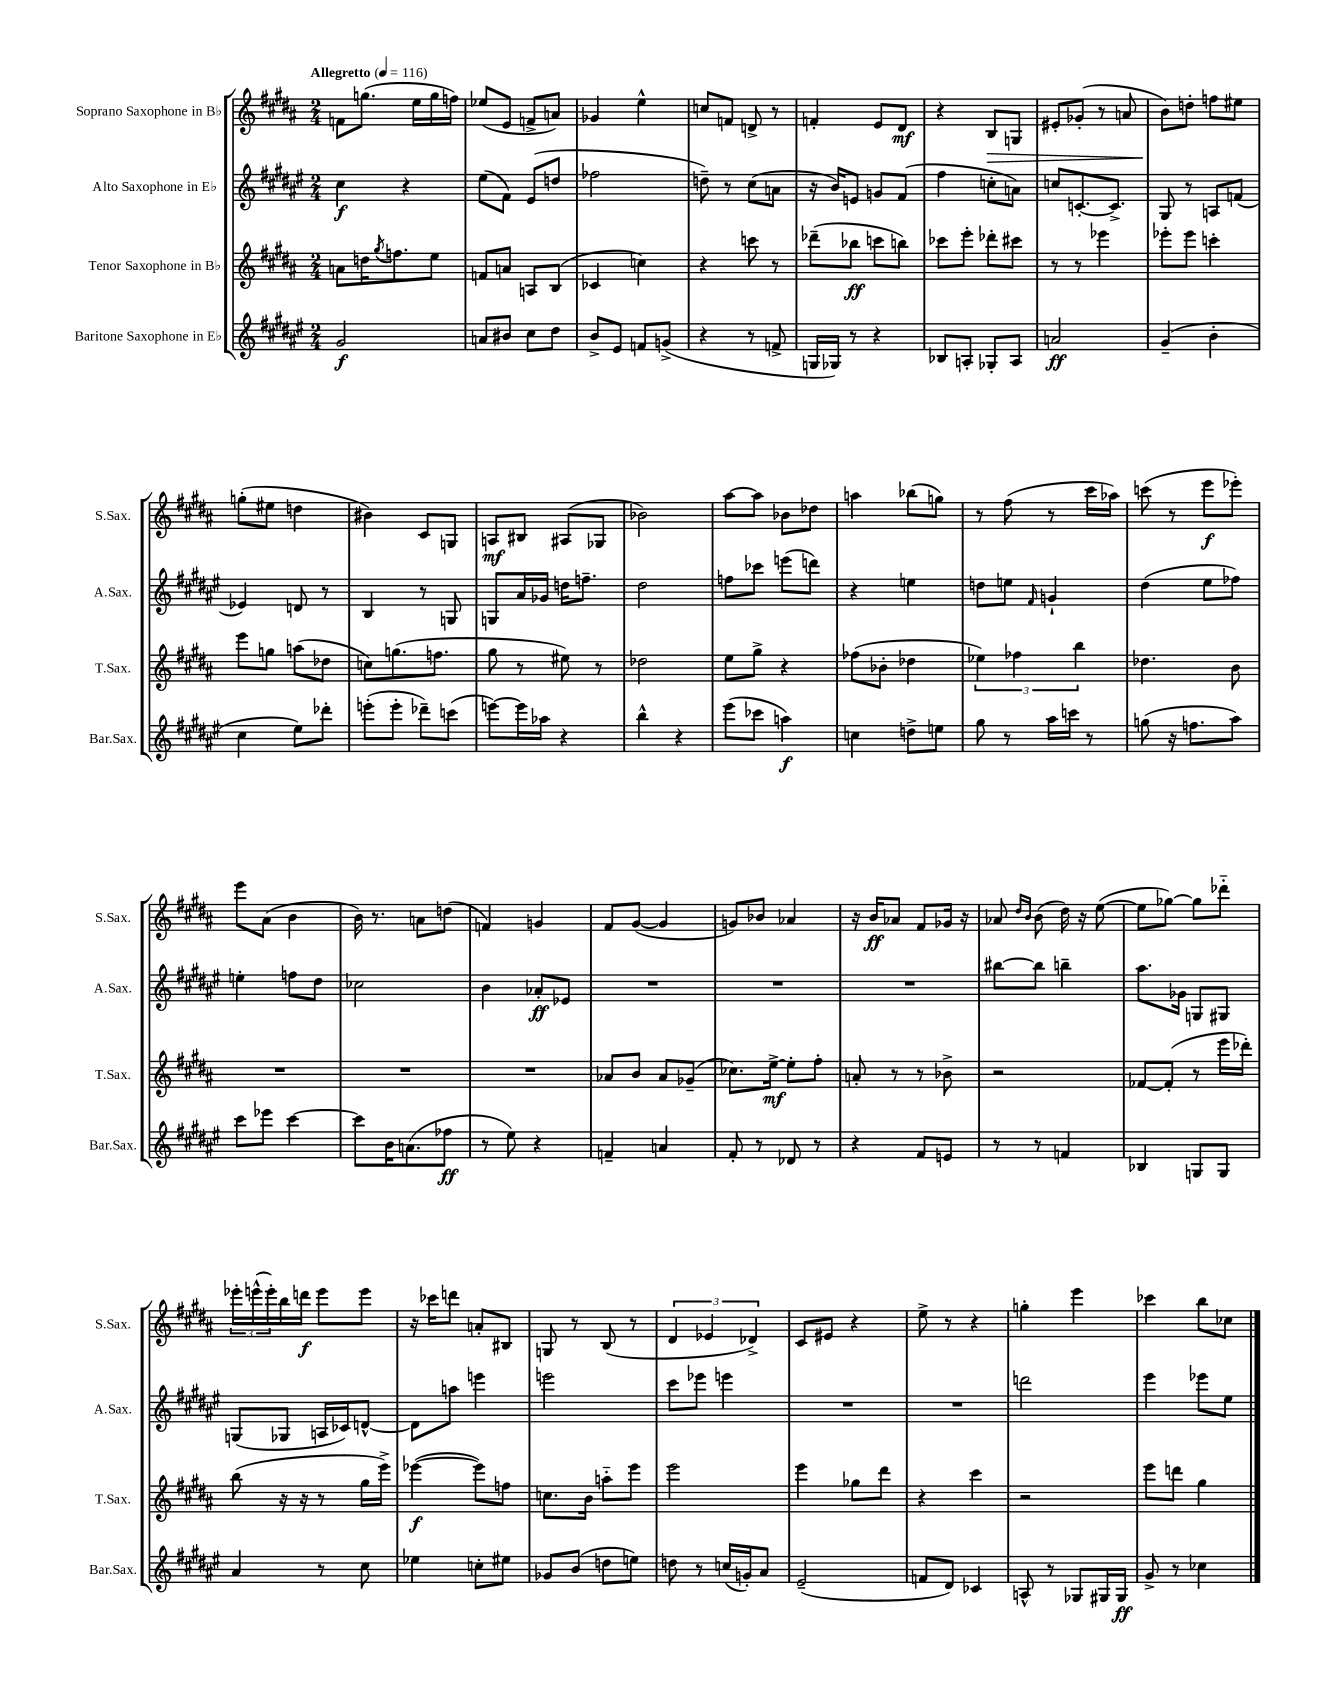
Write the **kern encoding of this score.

**kern	**kern	**kern	**kern
*staff4	*staff3	*staff2	*staff1
*clefG2	*clefG2	*clefG2	*clefG2
*k[f#c#g#d#a#e#]	*k[f#c#g#d#a#]	*k[f#c#g#d#a#e#]	*k[f#c#g#d#a#]
*M2/4	*M2/4	*M2/4	*M2/4
*MM116	*MM116	*MM116	*MM116
2g#/	8a\L	4cc#\	8f\L
.	16dd\K	.	(8.gg\J
.	8qgg#/	.	.
.	8.ff\	.	.
.	.	4r	.
.	.	.	16ee\LL
.	8ee\J	.	16gg\
.	.	.	16ff\JJ)
=	=	=	=
8a/L	8f/L	(8ee#\L	(8ee-/L
8b#/J	8a/J	8f#\J)	8e/J
8cc#\L	8A/L	(8e#/L	8f^/L
8dd#\J	(8B/J	8dd/J	8a/J)
=	=	=	=
8b^/L	4c-/	2ff-\	4g-/
8e#/J	.	.	.
8f/L	4cc\)	.	4ee^^\
(8g^/J	.	.	.
=	=	=	=
4r	4r	8dd~\)	8cc/L
.	.	8r	8f/J
8r	8ccc\	(8cc#\L	8d^/
8f^/	8r	8a\J	8r
=	=	=	=
16G/LL	(8ddd-~\L	16r	4f'/
16G-/JJ)	.	16b/LK)	.
8r	8bb-\J	8e/J	.
4r	8ccc\L	8g/L	8e/L
.	8bb\J)	(8f#/J	8d#/J
=	=	=	=
8B-/L	8ccc-\L	4ff#\	4r
8A'/J	8eee'\J	.	.
8G-'/L	8ddd-'\L	8cc'\L	8B/L
8A/J	8ccc#\J	8a\J)	8G/J
=	=	=	=
2a/	8r	8cc/L	8e#'/L
.	8r	[8.c'/	(8g-'/J
.	4eee-\	.	8r
.	.	8.c^/]J	.
.	.	.	8a/
=	=	=	=
(4g#~/	8eee-'\L	8G#/	8b\L)
.	8eee-\J	8r	8dd'\J
4b'\	4ccc'\	8A/L	8ff\L
.	.	(8f/J	8ee#\J
=	=	=	=
4cc#\	8eee\L	4e-/)	(8gg'\L
.	8gg\J	.	8ee#\J
8ee#\L)	(8aa\L	8d/	4dd\
8ddd-'\J	8dd-\J	8r	.
=	=	=	=
(8eee'\L	8cc\L)	4B/	4b#\)
8eee'\J	(8.gg\	.	.
8ddd-~\L)	.	8r	8c#/L
.	8.ff\J	.	.
(8ccc\J	.	8G/	8G/J
=	=	=	=
[8eee\L)	8gg#\	8G/L	8A/L
16eee\]L	8r	16a#/L	8B#/J
16aa-\JJ	.	16g-/JJ	.
4r	8ee#\)	16dd\LK	(8A#/L
.	.	8.ff~\J	.
.	8r	.	8G-/J
=	=	=	=
4bb^^\	2dd-\	2dd#\	2b-\)
4r	.	.	.
=	=	=	=
(8eee#\L	8ee\L	8ff\L	[8aa#\L
8ccc-\J	8gg#^\J	8ccc-\J	8aa#\]J
4aa\)	4r	(8eee\L	8b-\L
.	.	8ddd\J)	8dd-\J
=	=	=	=
4cc\	(8ff-\L	4r	4aa\
.	8b-'\J	.	.
8dd^\L	4dd-\	4ee\	(8bb-\L
8ee\J	.	.	8gg\J)
=	=	=	=
8gg#\	6ee-\)	8dd\L	8r
8r	.	8ee\J	(8ff#\
.	6ff-\	.	.
.	.	16qqf#/	.
16aa#\LL	.	4g`/	8r
16ccc\JJ	.	.	.
.	6bb\	.	.
8r	.	.	16ccc#\LL
.	.	.	16aa-\JJ)
=	=	=	=
(8gg\	4.dd-\	(4dd#\	(8ccc\
16r	.	.	8r
8.ff\L	.	.	.
.	.	8ee#\L	8eee\L
8aa#\J)	8b\	8ff-\J)	8eee-'\J)
=	=	=	=
8ccc#\L	2r	4ee'\	8eee\L
8eee-\J	.	.	(8a#\J
[4ccc#\	.	8ff\L	4b\
.	.	8dd#\J	.
=	=	=	=
8ccc#\]L	2r	2cc-\	16b\)
.	.	.	8.r
16b\K	.	.	.
(8.a\	.	.	.
.	.	.	8a\L
8ff-\J	.	.	(8dd\J
=	=	=	=
8r	2r	4b\	4f/)
8ee#\)	.	.	.
4r	.	8a-'/L	4g/
.	.	8e-/J	.
=	=	=	=
4f~/	8a-/L	2r	8f#/L
.	8b/J	.	([8g#/J
4a/	8a-/L	.	4g#/]
.	(8g-~/J	.	.
=	=	=	=
8f#'/	8.cc-\L)	2r	8g/L)
8r	.	.	8b-/J
.	[16ee^\Jk	.	.
8d-/	8ee'\]L	.	4a-/
8r	8ff#'\J	.	.
=	=	=	=
4r	8a'/	2r	16r
.	.	.	16b/LK
.	8r	.	8a-/J
8f#/L	8r	.	8f#/L
8e/J	8b-^\	.	16g-/Jk
.	.	.	16r
=	=	=	=
8r	2r	[8bb#\L	8a-/
.	.	.	16qqdd#/LL
.	.	.	16qqb/JJ
8r	.	8bb#\]J	(8b\
4f/	.	4bb~\	16dd#\)
.	.	.	16r
.	.	.	([8ee\
=	=	=	=
4B-/	[8f-/L	8.aa#\L	8ee\]L
.	(8f-'/]J	.	[8gg-\J)
.	.	16g-\Jk	.
8G/L	8r	8G/L	8gg-\]L
8G/J	16eee\LL	8G#/J	8ddd-'~\J
.	16ddd-'\JJ)	.	.
=	=	=	=
4a#/	(8bb\	(8G/L	24eee-'\LL
.	.	.	(24eee^^\
.	.	.	24eee'\)
.	16r	8G-/J	16bb\
.	16r	.	16ddd\JJ
8r	8r	16A/LL	8eee\L
.	.	16c-/J)	.
8cc#\	16gg#\LL	[8d^^/J	8eee\J
.	16eee^\JJ)	.	.
=	=	=	=
4ee-\	([4eee-\	8d\]L	16r
.	.	.	16ccc-\LK
.	.	8aa\J	8ddd\J
8cc'\L	8eee-\]L)	4eee\	8a'/L
8ee#\J	8ff\J	.	8B#/J
=	=	=	=
8g-/L	8.cc\L	2eee\	8G/
(8b/J	.	.	8r
.	16b\Jk	.	.
8dd\L	8aa'~\L	.	(8B/
8ee\J)	8eee\J	.	8r
=	=	=	=
8dd\	2eee\	8ccc#\L	6d#/
8r	.	8eee-\J	.
.	.	.	6e-/
(16cc/LL	.	4eee\	.
16g'/J)	.	.	.
.	.	.	6d-^/)
8a#/J	.	.	.
=	=	=	=
(2e#~/	4eee\	2r	8c#/L
.	.	.	8e#/J
.	8gg-\L	.	4r
.	8ddd#\J	.	.
=	=	=	=
8f/L	4r	2r	8ee^\
8d#/J)	.	.	8r
4c-/	4ccc#\	.	4r
=	=	=	=
8A^^/	2r	2ddd\	4gg'\
8r	.	.	.
8G-/L	.	.	4eee\
16G#/L	.	.	.
16G#/JJ	.	.	.
=	=	=	=
8g#^/	8eee\L	4eee#\	4ccc-\
8r	8ddd\J	.	.
4cc-\	4gg#\	8eee-\L	8bb\L
.	.	8ee#\J	8cc-\J
==	==	==	==
*-	*-	*-	*-
